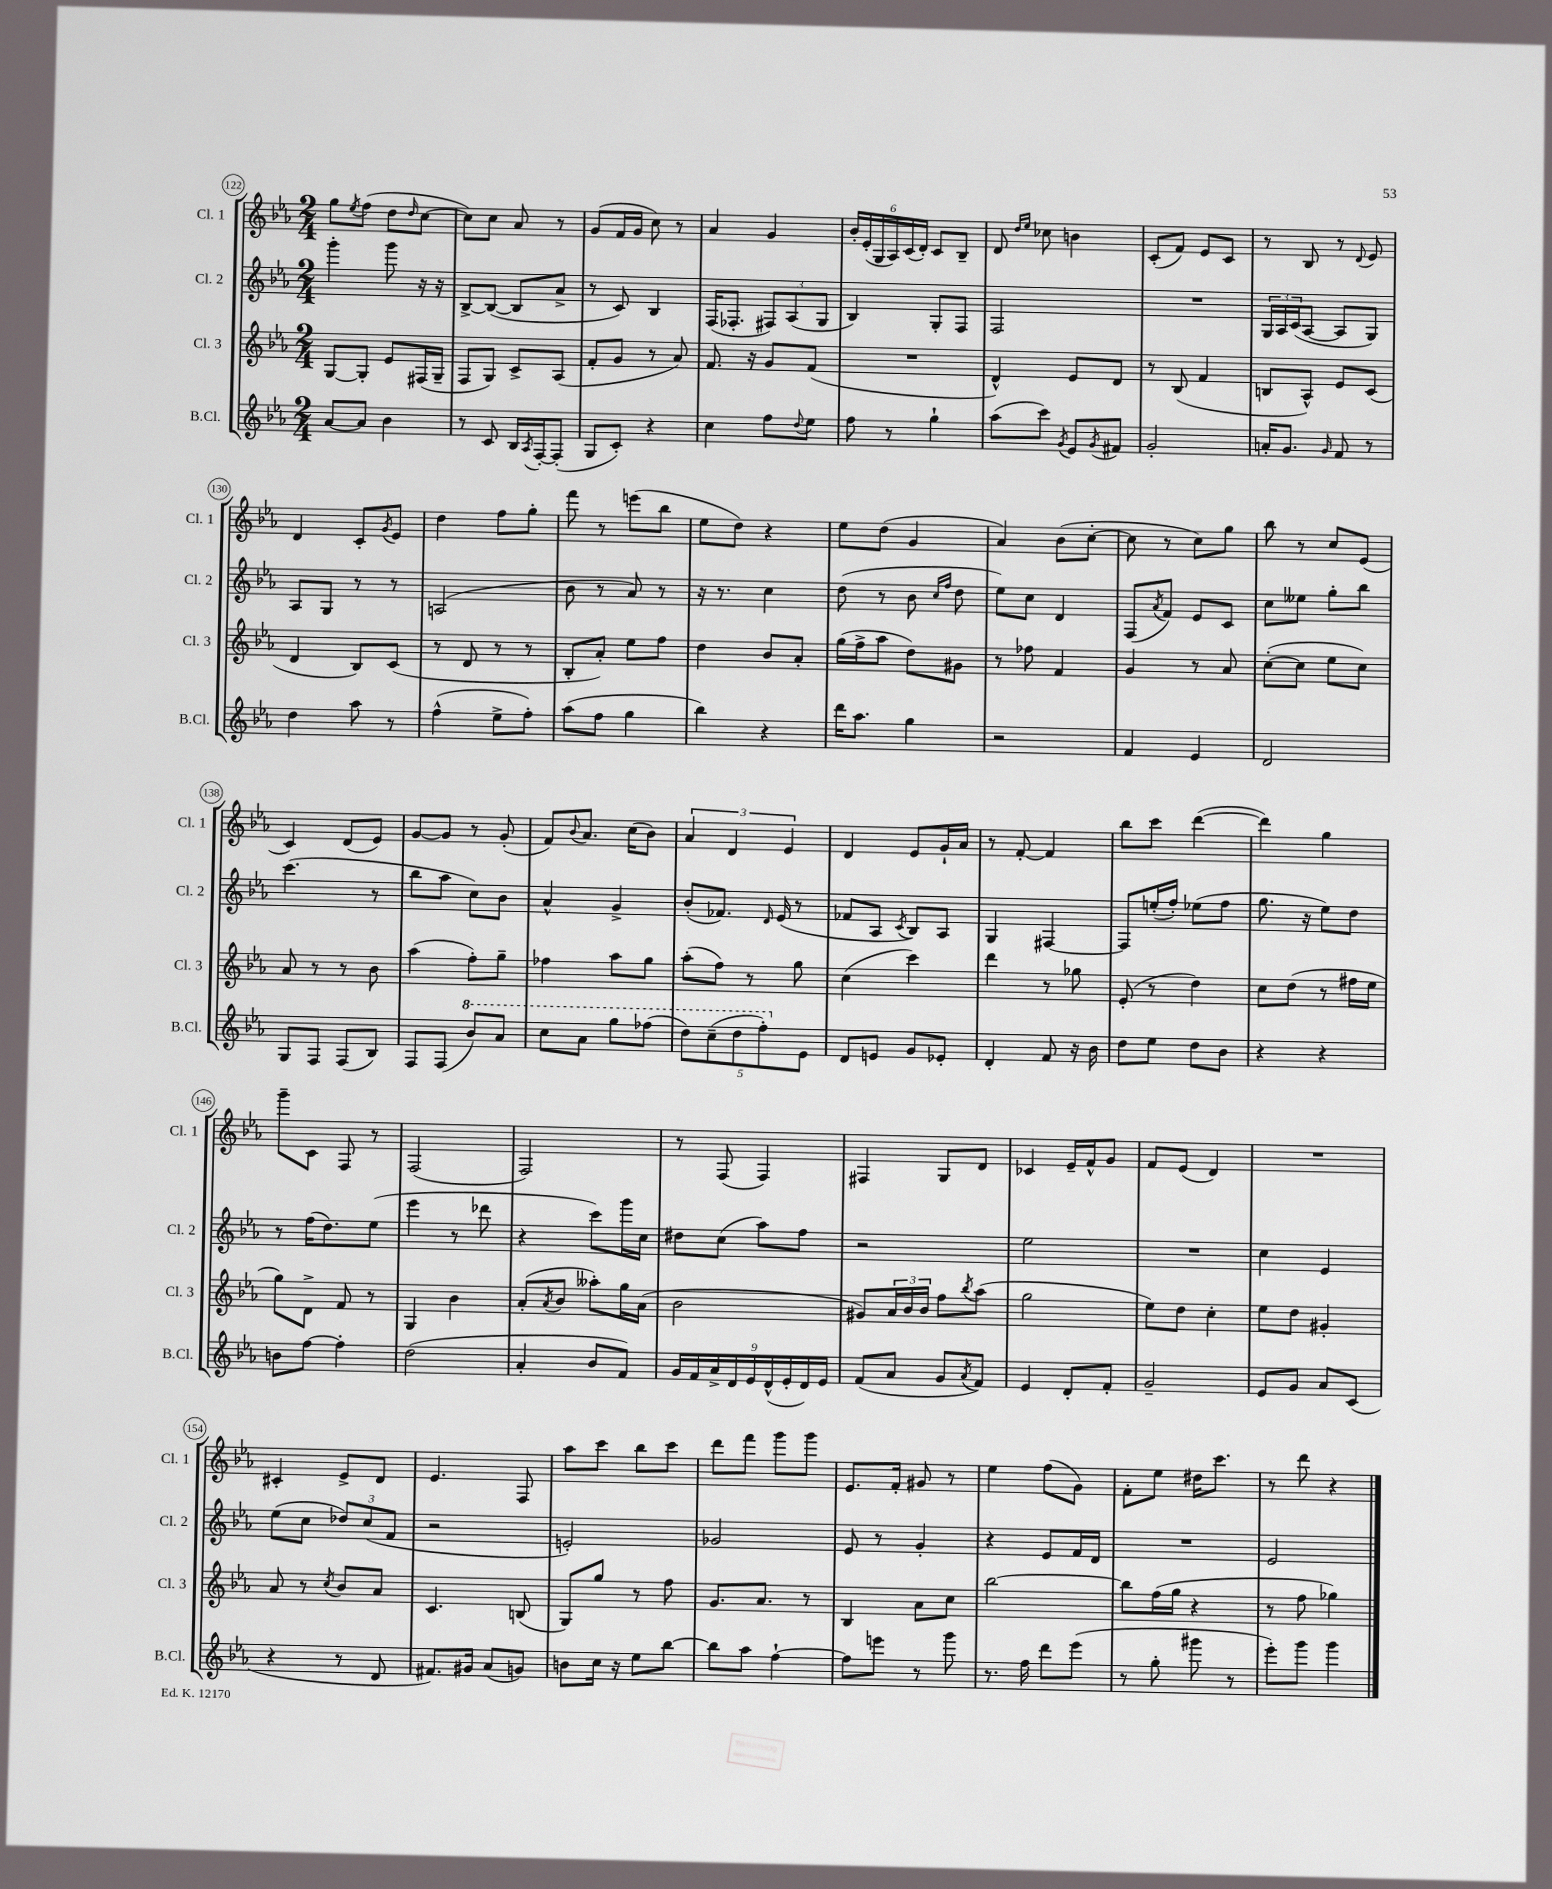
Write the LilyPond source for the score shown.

<<
\new StaffGroup <<
\new Staff = "s0" \with { instrumentName = "Cl. 1" shortInstrumentName = "Cl. 1" } {
    \clef treble \key ees \major \numericTimeSignature \time 2/4
    g''8 \acciaccatura { ees''8 } f''8( d''8 \grace { d''16 } c''8~ |
    c''8) c''8 aes'8 r8 |
    g'8( f'16 g'16 c''8) r8 |
    aes'4 g'4 |
    \tuplet 6/4 { bes'16-. ees'16-.( g16 aes16) c'16( d'16-.) } c'8 bes8-- |
    d'8 \grace { d''16 ees''16 } ces''8 b'4 |
    c'8-.( f'8) ees'8 c'8 |
    r8 bes8 r8 \appoggiatura { d'8 } ees'8 |
    d'4 c'8-. \acciaccatura { g'8 } ees'8 |
    d''4 f''8 g''8-. |
    f'''8 r8 e'''8( bes''8 |
    ees''8 d''8) r4 |
    ees''8 d''8( g'4 |
    aes'4) bes'8( c''8~-. |
    c''8 r8 c''8) g''8 |
    bes''8 r8 c''8 ees'8( |
    c'4) d'8( ees'8) |
    g'8~ g'8 r8 g'8-.( |
    f'8) \appoggiatura { bes'8 } aes'8. c''16( bes'8) |
    \tuplet 3/2 { aes'4 d'4 ees'4 } |
    d'4 ees'8 g'16-! aes'16 |
    r8 f'8~-. f'4 |
    bes''8 c'''8 d'''4~( |
    d'''4) g''4 |
    g'''8-- c'8 f8 r8 |
    f2( |
    f2) |
    r8 f8( f4) |
    fis4 g8 d'8 |
    ces'4 ees'16-- f'16-^ g'8 |
    f'8 ees'8( d'4) |
    R2 |
    cis'4-. ees'8-> d'8 |
    ees'4. f8 |
    aes''8 c'''8 bes''8 c'''8 |
    d'''8 f'''8 g'''8 g'''8 |
    ees'8. f'16-. gis'8 r8 |
    ees''4 f''8( g'8) |
    f'8-. ees''8 dis''16 c'''8. |
    r8 d'''8 r4 \bar "|." |
}
\new Staff = "s1" \with { instrumentName = "Cl. 2" shortInstrumentName = "Cl. 2" } {
    \clef treble \key ees \major \numericTimeSignature \time 2/4
    g'''4-. g'''8 r16 r16 |
    bes8~-> bes8~( bes8 aes'8-> |
    r8 c'8) bes4 |
    f16( fes8.-. \tuplet 3/2 { fis8) aes8( g8 } |
    bes4) g8-. f8 |
    f2 |
    R2 |
    \tuplet 3/2 { g16 aes16 c'16( } aes8~ aes8 g8) |
    aes8 g8 r8 r8 |
    a2( |
    bes'8 r8 aes'8) r8 |
    r16 r8. c''4 |
    d''8( r8 bes'8 \grace { c''16 f''16 } d''8 |
    ees''8) c''8 d'4 |
    f8( \acciaccatura { aes'8 } f'8) ees'8 c'8 |
    c''8 eeses''8 g''8-. bes''8 |
    c'''4.( r8 |
    bes''8 aes''8 c''8) bes'8 |
    aes'4-^ g'4-> |
    bes'8-.( fes'8.) \grace { d'16 } ees'16( r8 |
    fes'8 aes8 \acciaccatura { c'8 } bes8) aes8 |
    g4 fis4~ |
    fis8 e''16-.( f''16-.) ees''8( f''8 |
    g''8. r16 ees''8) d''8 |
    r8 f''16( d''8.) ees''8( |
    ees'''4 r8 des'''8 |
    r4 c'''8) g'''16 c''16 |
    dis''8 c''8( aes''8) f''8 |
    r2 |
    ees''2 |
    R2 |
    c''4 ees'4 |
    ees''8( c''8 \tuplet 3/2 { des''8) c''8( f'8 } |
    r2 |
    e'2-.) |
    ges'2 |
    ees'8 r8 g'4-. |
    r4 ees'8 f'16 d'16 |
    R2 |
    ees'2 \bar "|." |
}
\new Staff = "s2" \with { instrumentName = "Cl. 3" shortInstrumentName = "Cl. 3" } {
    \clef treble \key ees \major \numericTimeSignature \time 2/4
    g8~ g8-. ees'8 fis16( g16-- |
    f8 g8) c'8-> aes8( |
    f'8-. g'8 r8 aes'8) |
    f'8. r16 g'8 f'8( |
    R2 |
    d'4-^) ees'8 d'8 |
    r8 bes8( f'4 |
    b8 aes8-^) ees'8 c'8( |
    d'4 bes8) c'8( |
    r8 d'8 r8 r8 |
    bes8-. aes'8-.) ees''8 f''8 |
    d''4 bes'8 aes'8-. |
    g''16( f''16-> aes''8 d''8) gis'8 |
    r8 fes''8 f'4 |
    g'4 r8 aes'8 |
    c''8~-.( c''8 ees''8 c''8) |
    aes'8 r8 r8 bes'8 |
    aes''4( f''8-.) g''8-- |
    fes''4 aes''8 g''8 |
    aes''8-.( f''8) r8 g''8 |
    c''4( c'''4) |
    d'''4 r8 ges''8 |
    ees'8-.( r8 d''4) |
    c''8 d''8( r8 fis''16 ees''16 |
    g''8) d'8-> f'8 r8 |
    g4 bes'4 |
    aes'8-.( \acciaccatura { aes'8 } bes'8 aeses''8-.) g''16 aes'16( |
    bes'2 |
    gis'8) \tuplet 3/2 { aes'16 bes'16 bes'16 } f''8 \acciaccatura { bes''8 } aes''8( |
    g''2 |
    ees''8) d''8 c''4-. |
    ees''8 d''8 gis'4-. |
    aes'8 r8 \acciaccatura { c''8 } bes'8 aes'8 |
    c'4. b8( |
    g8) g''8 r8 f''8 |
    g'8. aes'8. r8 |
    bes4 aes'8 c''8 |
    bes''2~ |
    bes''8 f''16( g''16 r4 |
    r8 f''8 ges''4) \bar "|." |
}
\new Staff = "s3" \with { instrumentName = "B.Cl." shortInstrumentName = "B.Cl." } {
    \clef treble \key ees \major \numericTimeSignature \time 2/4
    aes'8~ aes'8 bes'4 |
    r8 c'8 bes16 \acciaccatura { aes8 } f16~-. f8-.( |
    g8 c'8-.) r4 |
    c''4 f''8 \appoggiatura { d''8 } ees''8 |
    f''8 r8 g''4-! |
    aes''8( c'''8) \acciaccatura { g'8 } ees'8 \acciaccatura { g'8 } fis'8 |
    g'2-. |
    a'16-. g'8. \grace { g'16 } f'8 r8 |
    d''4 aes''8 r8 |
    f''4-^( ees''8-> f''8-.) |
    aes''8( f''8 g''4 |
    bes''4) r4 |
    d'''16 aes''8. g''4 |
    r2 |
    f'4 ees'4 |
    d'2 |
    g8 f8 f8( bes8) |
    f8 f8( \ottava #1 bes''8) aes''8 |
    c'''8 aes''8 g'''8 fes'''8( |
    \tuplet 5/4 { d'''8) c'''8--( d'''8 f'''8-.) \ottava #0 ees'8 } |
    d'8 e'8 g'8 ees'8-. |
    d'4-. f'8 r16 bes'16 |
    d''8 ees''8 d''8 bes'8 |
    r4 r4 |
    b'8 f''8~ f''4-. |
    d''2( |
    aes'4-. bes'8 f'8) |
    \tuplet 9/8 { g'16 f'16 aes'16-> d'16 ees'16 d'16-^( ees'16-. d'16) ees'16 } |
    f'8( aes'8 g'8 \acciaccatura { aes'8 } f'8) |
    ees'4 d'8-. f'8-. |
    g'2-- |
    ees'8 g'8 aes'8 c'8( |
    r4 r8 d'8 |
    fis'8.) gis'16 aes'8( g'8) |
    b'8 c''16 r16 ees''8 bes''8~ |
    bes''8 aes''8 f''4~-! |
    f''8 e'''8 r8 g'''8 |
    r8. f''16 d'''8 ees'''8( |
    r8 g''8-. gis'''8 r8 |
    ees'''8-.) g'''8 g'''4 \bar "|." |
}
>>
>>
\layout { \context { \Score currentBarNumber = #122 \override BarNumber.stencil = #(make-stencil-circler 0.1 0.3 ly:text-interface::print) } }
